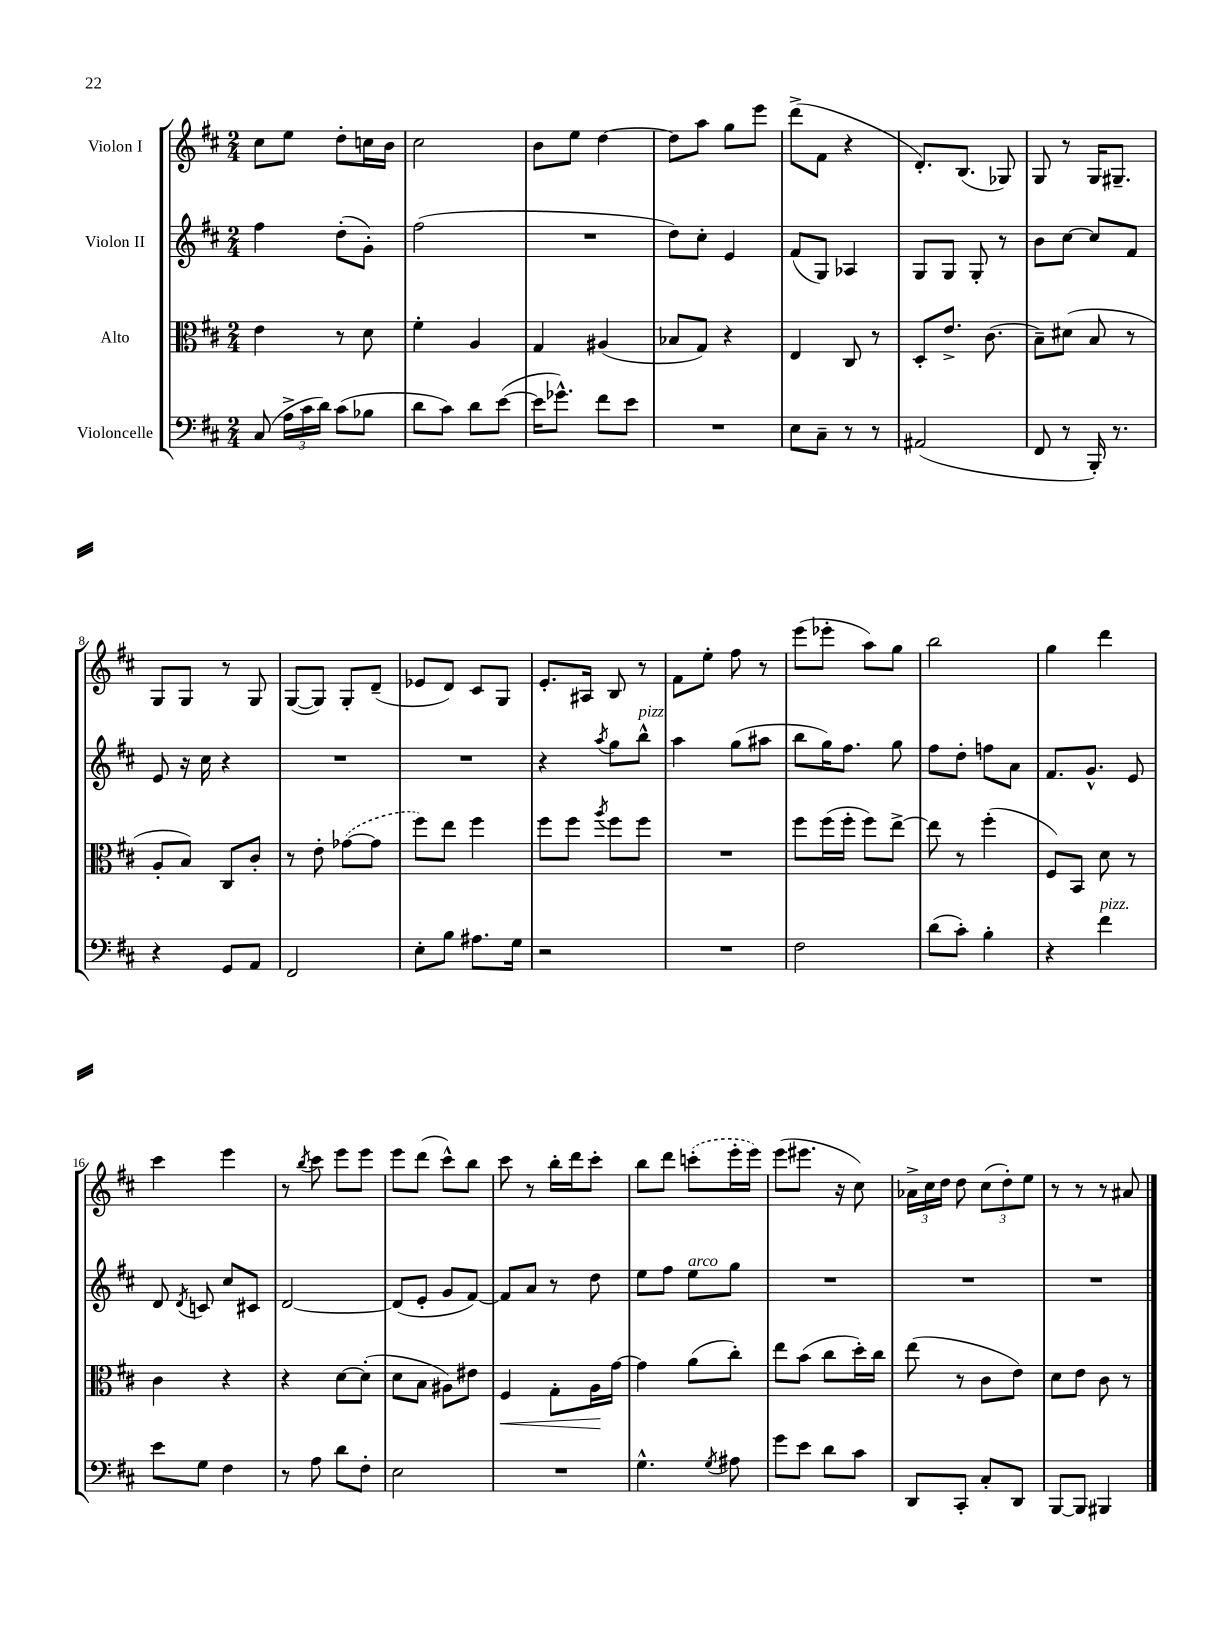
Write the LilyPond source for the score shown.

<<
\new StaffGroup <<
\new Staff = "s0" \with { instrumentName = "Violon I" } {
    \clef treble \key d \major \numericTimeSignature \time 2/4
    \autoBeamOff cis''8[ e''8] d''8[-. c''16 b'16] |
    cis''2 |
    b'8[ e''8] d''4~ |
    d''8[ a''8] g''8[ e'''8] |
    d'''8[->( fis'8] r4 |
    d'8.[-.) b8.]( ges8) |
    g8 r8 g16[ gis8.]-- |
    g8[ g8] r8 g8 |
    g8[~( g8]) g8[-. d'8]--( |
    ees'8[ d'8]) cis'8[ g8] |
    e'8.[-. ais16] b8 r8 |
    fis'8[ e''8]-. fis''8 r8 |
    e'''8[( ees'''8]-. a''8[) g''8] |
    b''2 |
    g''4 d'''4 |
    cis'''4 e'''4 |
    r8 \acciaccatura { b''8 } cis'''8 e'''8[ e'''8] |
    e'''8[ d'''8]( cis'''8[-^) b''8] |
    cis'''8 r8 b''16[-. d'''16 cis'''8]-. |
    b''8[ d'''8] \once \slurDashed c'''8[-.( e'''16-. e'''16]) |
    e'''8[( eis'''8.] r16 cis''8) |
    \tuplet 3/2 { aes'16[-> cis''16 d''16] } d''8 \tuplet 3/2 { cis''8[( d''8-.) e''8] } |
    r8 r8 r8 ais'8 \bar "|." |
}
\new Staff = "s1" \with { instrumentName = "Violon II" } {
    \clef treble \key d \major \numericTimeSignature \time 2/4
    \autoBeamOff fis''4 d''8[-.( g'8]-.) |
    fis''2( |
    R2 |
    d''8[) cis''8]-. e'4 |
    fis'8[( g8]) aes4 |
    g8[ g8] g8-. r8 |
    b'8[ cis''8]~ cis''8[ fis'8] |
    e'8 r16 cis''16 r4 |
    R2 |
    R2 |
    r4 \acciaccatura { a''8 } g''8[ b''8]-^^\markup { \italic "pizz." } |
    a''4 g''8[( ais''8] |
    b''8[ g''16) fis''8.] g''8 |
    fis''8[ d''8]-. f''8[ a'8] |
    fis'8.[ g'8.]-^ e'8 |
    d'8 \acciaccatura { d'8 } c'8 cis''8[ cis'8] |
    d'2~ |
    d'8[( e'8]-. g'8[ fis'8]~) |
    fis'8[ a'8] r8 d''8 |
    e''8[ fis''8] e''8[^\markup { \italic "arco" } g''8] |
    R2 |
    R2 |
    R2 \bar "|." |
}
\new Staff = "s2" \with { instrumentName = "Alto" } {
    \clef alto \key d \major \numericTimeSignature \time 2/4
    \autoBeamOff e'4 r8 d'8 |
    fis'4-. a4 |
    g4 ais4( |
    bes8[ g8]) r4 |
    e4 cis8 r8 |
    d8[-. e'8.]-> cis'8.( |
    b8[--) dis'8]( b8 r8 |
    a8[-. b8]) cis8[ cis'8]-. |
    r8 e'8-. \once \slurDashed ges'8[~( ges'8] |
    fis''8[) e''8] fis''4 |
    fis''8[ fis''8] \acciaccatura { a''8 } fis''8[ fis''8] |
    R2 |
    fis''8[ fis''16( fis''16]-. fis''8[) e''8]~-> |
    e''8 r8 fis''4-.( |
    fis8[) b,8] d'8 r8 |
    cis'4 r4 |
    r4 d'8[~ d'8]-.( |
    d'8[ b8] ais8[) eis'8] |
    fis4\< g8[-. a16\! g'16]~ |
    g'4 a'8[( cis''8]-.) |
    e''8[ b'8]( cis''8[ d''16-.) cis''16] |
    e''8( r8 cis'8[ e'8]) |
    d'8[ e'8] cis'8 r8 \bar "|." |
}
\new Staff = "s3" \with { instrumentName = "Violoncelle" } {
    \clef bass \key d \major \numericTimeSignature \time 2/4
    \autoBeamOff cis8( \tuplet 3/2 { a16[-> cis'16 d'16]) } cis'8[( bes8] |
    d'8[ cis'8]) d'8[ e'8]~( |
    e'16[ ges'8.]-^) fis'8[ e'8] |
    R2 |
    e8[ cis8]-- r8 r8 |
    ais,2( |
    fis,8 r8 b,,16-.) r8. |
    r4 g,8[ a,8] |
    fis,2 |
    e8[-. b8] ais8.[ g16] |
    r2 |
    R2 |
    fis2 |
    d'8[( cis'8]-.) b4-. |
    r4 fis'4^\markup { \italic "pizz." } |
    e'8[ g8] fis4 |
    r8 a8 d'8[ fis8]-. |
    e2 |
    R2 |
    g4.-^ \acciaccatura { g8 } ais8 |
    g'8[ e'8] d'8[ cis'8] |
    d,8[ cis,8]-. cis8[-. d,8] |
    b,,8[~ b,,8] bis,,4 \bar "|." |
}
>>
>>
